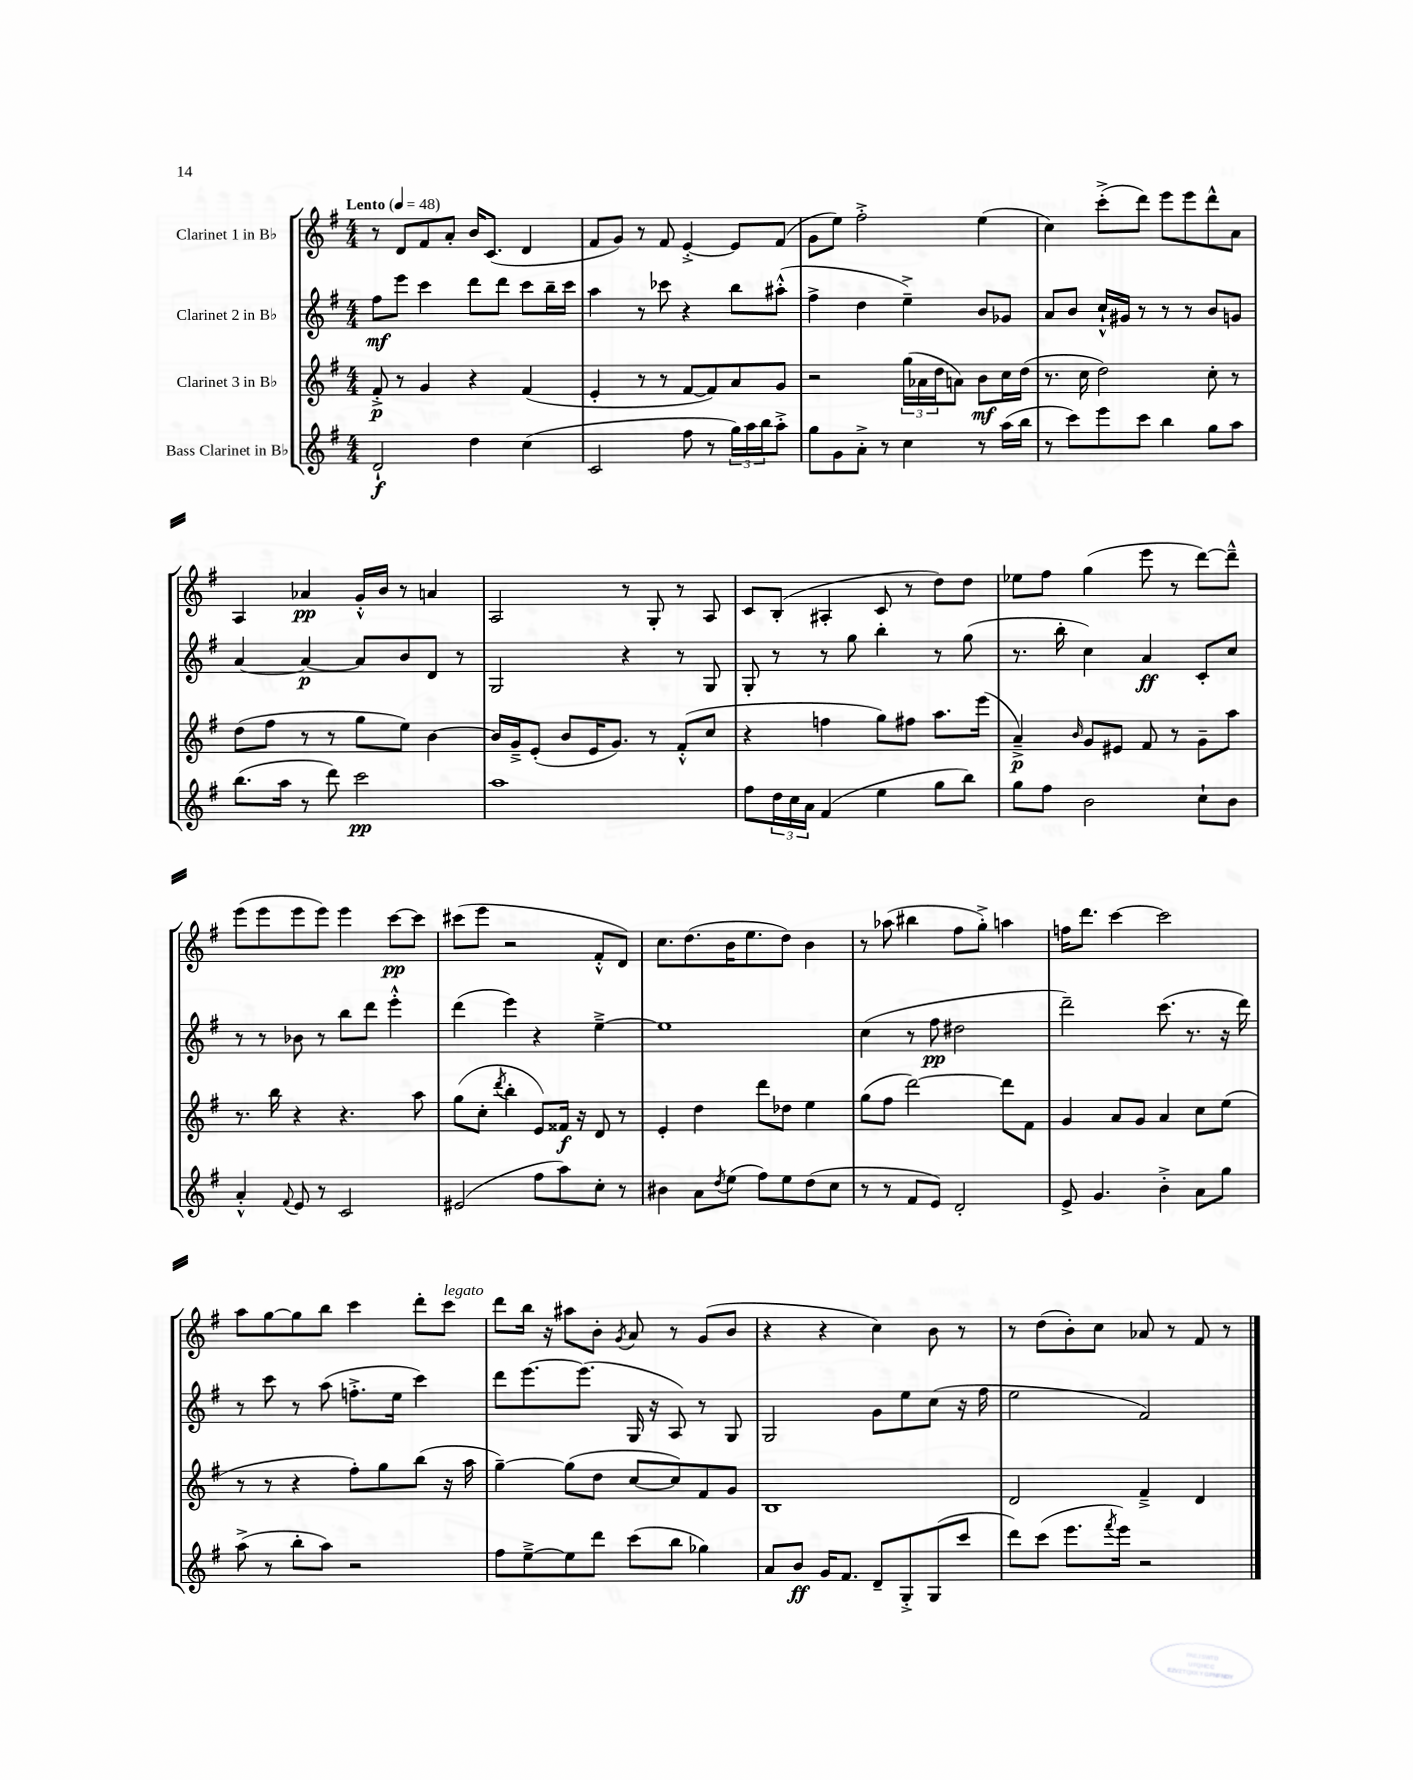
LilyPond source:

<<
\new StaffGroup <<
\new Staff = "s0" \with { instrumentName = "Clarinet 1 in Bb" } {
    \clef treble \key g \major \numericTimeSignature \time 4/4 \tempo "Lento" 4 = 48
    r8 d'8 fis'8 a'8-. b'16 c'8.( d'4 |
    fis'8 g'8) r8 fis'8 e'4~-.-> e'8 fis'8( |
    g'8 e''8) fis''2-.-> e''4( |
    c''4) c'''8-.->( d'''8) e'''8 e'''8 d'''8-^ a'8 |
    a4 aes'4\pp g'16-.-^ b'16 r8 a'4 |
    a2 r8 g8-. r8 a8 |
    c'8 b8-.( ais4-. c'8 r8 d''8) d''8 |
    ees''8 fis''8 g''4( e'''8 r8 d'''8~) d'''8---^ |
    e'''8( e'''8 e'''8 e'''8) e'''4 c'''8~\pp c'''8 |
    cis'''8( e'''8 r2 fis'8-.-^ d'8) |
    c''8. d''8.( b'16 e''8. d''8) b'4 |
    r8 aes''8( bis''4 fis''8 g''8-.->) a''4 |
    f''16 d'''8. c'''4~ c'''2 |
    a''8 g''8~ g''8 b''8 c'''4 d'''8-. c'''8^\markup { \italic "legato" } |
    d'''8 b''16 r16 ais''8 b'8-. \acciaccatura { g'8 } a'8 r8 g'8( b'8 |
    r4 r4 c''4) b'8 r8 |
    r8 d''8( b'8-.) c''8 aes'8 r8 fis'8 r8 \bar "|." |
}
\new Staff = "s1" \with { instrumentName = "Clarinet 2 in Bb" } {
    \clef treble \key g \major \numericTimeSignature \time 4/4
    fis''8\mf e'''8 c'''4 d'''8 d'''8 c'''8 b''16-- c'''16 |
    a''4 r8 ces'''8 r4 b''8 ais''8-.-^( |
    fis''4-> d''4 e''4--->) b'8 ges'8 |
    a'8 b'8 c''16-!-^ gis'16 r8 r8 r8 b'8 g'8 |
    a'4~ a'4~\p a'8 b'8 d'8 r8 |
    g2 r4 r8 g8 |
    g8-. r8 r8 g''8 b''4-. r8 g''8( |
    r8. b''16-. c''4) a'4\ff c'8-. c''8 |
    r8 r8 bes'8 r8 b''8 d'''8 e'''4-.-^ |
    d'''4( e'''4) r4 e''4~---> |
    e''1 |
    c''4( r8 fis''8\pp dis''2 |
    d'''2--) c'''8.( r8. r16 d'''16) |
    r8 c'''8 r8 a''8( f''8.-.-> e''16 c'''4) |
    d'''8 e'''8.~ e'''8.( g16 r16 a8) r8 g8 |
    g2 g'8 e''8 c''8( r16 fis''16 |
    e''2 fis'2) \bar "|." |
}
\new Staff = "s2" \with { instrumentName = "Clarinet 3 in Bb" } {
    \clef treble \key g \major \numericTimeSignature \time 4/4
    fis'8-.->\p r8 g'4 r4 fis'4( |
    e'4-. r8 r8 fis'8~ fis'8) a'8 g'8 |
    r2 \tuplet 3/2 { g''16( aes'16 d''16 } a'8) b'8\mf c''16 d''16( |
    r8. c''16 d''2) c''8-. r8 |
    d''8( fis''8 r8 r8 g''8 e''8) b'4~ |
    b'16 g'16---> e'8-.( b'8 e'16 g'8.) r8 fis'8-.-^( c''8 |
    r4 f''4 g''8) fis''8 a''8. e'''16( |
    a'4--->\p) \grace { b'16 } g'8 eis'8 fis'8 r8 g'8-- a''8 |
    r8. b''16 r4 r4. a''8 |
    g''8( c''8-. \acciaccatura { d'''8 } b''4-. e'8) fisis'16\f r16 d'8 r8 |
    e'4-. d''4 d'''8 des''8 e''4 |
    g''8( fis''8 d'''2~) d'''8 fis'8 |
    g'4 a'8 g'8 a'4 c''8 e''8( |
    r8 r8 r4 fis''8-.) g''8 b''8( r16 a''16 |
    g''4~--) g''8( d''8 c''8~ c''8) fis'8 g'8 |
    b1 |
    d'2 fis'4---> d'4 \bar "|." |
}
\new Staff = "s3" \with { instrumentName = "Bass Clarinet in Bb" } {
    \clef treble \key g \major \numericTimeSignature \time 4/4
    d'2-!\f d''4 c''4( |
    c'2 fis''8 r8 \tuplet 3/2 { g''16) a''16 b''16 } a''8-.-> |
    g''8 g'8 a'8-.-> r8 c''4 r8 a''16( b''16 |
    r8 c'''8) e'''8 c'''8 b''4 g''8 a''8 |
    b''8.( a''16 r8 d'''8) c'''2\pp |
    a''1 |
    fis''8 \tuplet 3/2 { d''16 c''16 a'16 } fis'4( e''4 g''8 b''8) |
    g''8 fis''8 b'2 c''8-! b'8 |
    a'4-.-^ \appoggiatura { fis'8 } e'8 r8 c'2 |
    eis'2( fis''8 a''8) c''8-. r8 |
    bis'4 a'8 \acciaccatura { d''8 } e''8( fis''8) e''8 d''8( c''8 |
    r8 r8 fis'8 e'8) d'2-. |
    e'8-> g'4. b'4-.-> a'8 g''8 |
    a''8->( r8 b''8-. a''8) r2 |
    fis''8 e''8~---> e''8 d'''8 c'''8( b''8 ges''4) |
    a'8 b'8\ff g'16 fis'8. d'8-- g8-.-> g8( c'''8 |
    d'''8) c'''8( e'''8. \acciaccatura { fis'''8 } e'''16) r2 \bar "|." |
}
>>
>>
\layout { \context { \Score \remove "Bar_number_engraver" } }
